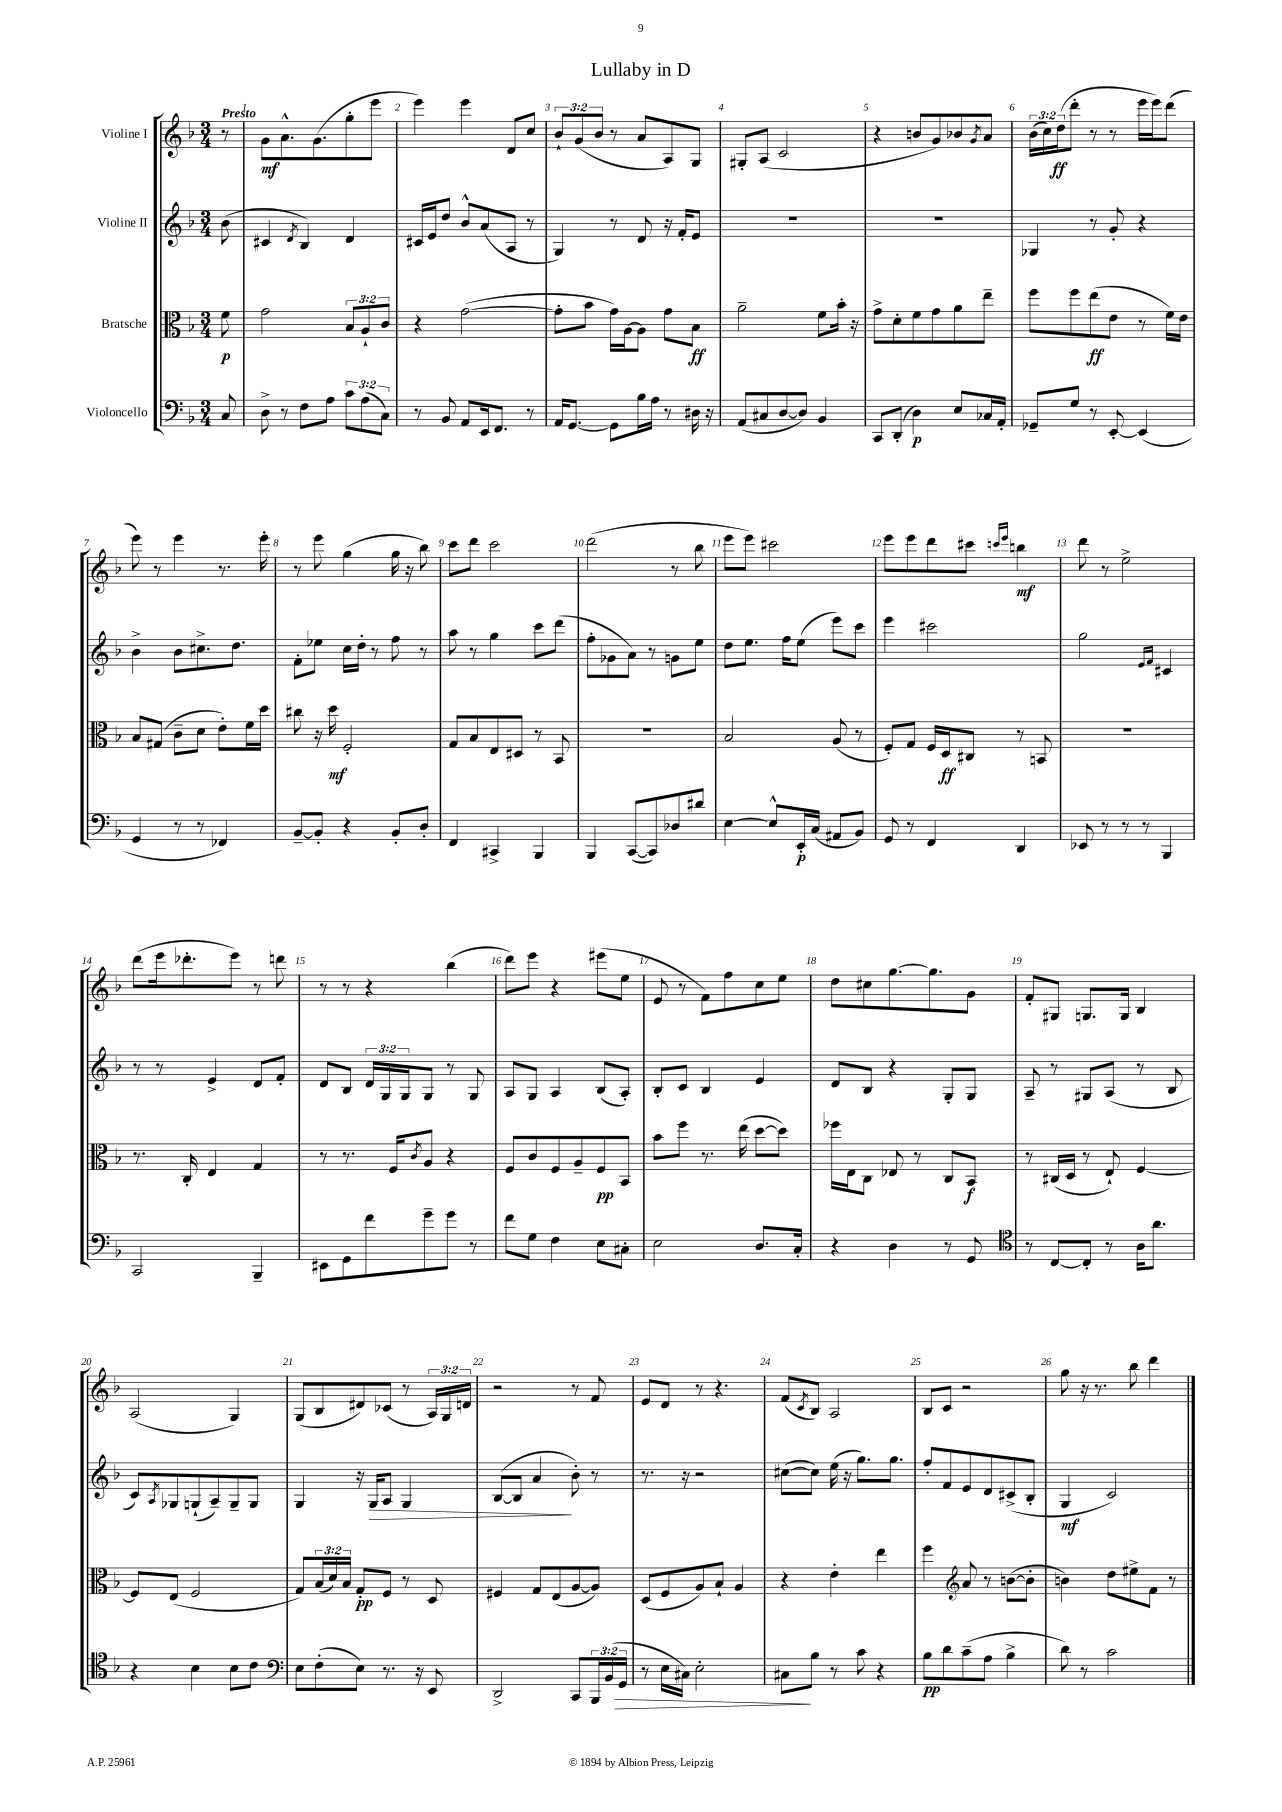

**kern	**dynam	**kern	**dynam	**kern	**dynam	**kern	**dynam
*part4	*part4	*part3	*part3	*part2	*part2	*part1	*part1
*staff4	*staff4	*staff3	*staff3	*staff2	*staff2	*staff1	*staff1
*I"Violoncello	*	*I"Bratsche	*	*I"Violine II	*	*I"Violine I	*
*clefF4	*	*clefC3	*	*clefG2	*	*clefG2	*
*k[b-]	*	*k[b-]	*	*k[b-]	*	*k[b-]	*
*M3/4	*	*M3/4	*	*M3/4	*	*M3/4	*
=	=	=	=	=	=	=	=
!	!	!	!	!	!	!LO:TX:a:B:t=Presto	!
8C/	.	8f\	p	(8b-\	.	8r	.
=1	=1	=1	=1	=1	=1	=1	=1
8D^\	.	2g\	.	4c#X/	.	8g\L	mf
8r	.	.	.	.	.	8.a^^\	.
.	.	.	.	8qd/	.	.	.
8F\L	.	.	.	4B-/)	.	.	.
.	.	.	.	.	.	(8.g\	.
8A\J	.	.	.	.	.	.	.
12c\L	.	12B-/L	.	4d/	.	8gg'\	.
(12A\	.	12A`/	.	.	.	.	.
.	.	.	.	.	.	8eee\J	.
12C\J)	.	12c/J	.	.	.	.	.
=2	=2	=2	=2	=2	=2	=2	=2
8r	.	4r	.	16c#X/LL	.	4eee\)	.
.	.	.	.	16e/J	.	.	.
8BB-/	.	.	.	8dd/J	.	.	.
8AA/L	.	([2g\	.	8b-^^/L	.	4eee\	.
16EE/k	.	.	.	(8a/	.	.	.
8.FF/J	.	.	.	.	.	.	.
.	.	.	.	8A/J	.	8d/L	.
8r	.	.	.	8r	.	8cc/J	.
=3	=3	=3	=3	=3	=3	=3	=3
16AA/KL	.	8g'\L]	.	4G/)	.	12b-`/L	.
[8.GG/J	.	.	.	.	.	.	.
.	.	.	.	.	.	(12g/	.
.	.	8b-\J	.	.	.	.	.
.	.	.	.	.	.	12b-/J	.
8GG\L]	.	16g\LL)	.	8r	.	8r	.
.	.	[16A\J	.	.	.	.	.
16B-\L	.	8A\J]	.	8d/	.	8a/L	.
16A\JJ	.	.	.	.	.	.	.
8r	.	8g\L	.	16r	.	8A/)	.
.	.	.	.	16f'/KL	.	.	.
16D#X\	.	8B-\J	ff	8e/J	.	8G/J	.
16r	.	.	.	.	.	.	.
=4	=4	=4	=4	=4	=4	=4	=4
(8AA/L	.	2a~\	.	2.r	.	8G#X'/L	.
8C#X/	.	.	.	.	.	(8A/J	.
[8D/	.	.	.	.	.	2c/	.
8D/J])	.	.	.	.	.	.	.
4BB-/	.	8f\L	.	.	.	.	.
.	.	16b-'\Jk	.	.	.	.	.
.	.	16r	.	.	.	.	.
=5	=5	=5	=5	=5	=5	=5	=5
8CC/L	.	8g^\L	.	2.r	.	4r	.
(8DD'/J	.	8d'\	.	.	.	.	.
4D\)	p	8f\	.	.	.	8bn/L	.
.	.	8g\	.	.	.	8g/)	.
8E/L	.	8a\	.	.	.	8b-X/	.
.	.	.	.	.	.	8qg/	.
16C-X/L	.	8ee~\J	.	.	.	8a/J	.
16AA'/JJ	.	.	.	.	.	.	.
=6	=6	=6	=6	=6	=6	=6	=6
8GG-X~/L	.	8ff\L	.	4G-X/	.	(24b-\LL	.
.	.	.	.	.	.	24cc\)	.
.	.	.	.	.	.	(24dd\J	ff
8G/J	.	8ff\	.	.	.	8ddd'\J	.
8r	.	(8ee\	ff	8r	.	8r	.
[8EE'/	.	8e\J	.	8g'/	.	8r	.
(4EE/]	.	8r	.	4r	.	16eee\LL	.
.	.	.	.	.	.	16eee\J)	.
.	.	16f\LL)	.	.	.	(8ddd\J	.
.	.	16e\JJ	.	.	.	.	.
!!LO:LB:g=z
=7	=7	=7	=7	=7	=7	=7	=7
4GG/	.	8B-/L	.	4b-^\	.	8eee\)	.
.	.	(8G#X/J	.	.	.	8r	.
8r	.	8c~\L	.	8b-\L	.	4eee\	.
8r	.	8d\J	.	8.cc#X^\	.	.	.
4FF-X/)	.	8e'\L)	.	.	.	8.r	.
.	.	.	.	8.dd\J	.	.	.
.	.	16f\L	.	.	.	.	.
.	.	16dd\JJ	.	.	.	16eee'\	.
=8	=8	=8	=8	=8	=8	=8	=8
[8BB-~/L	.	8cc#X\	.	8f'\L	.	8r	.
8BB-'/J]	.	16r	.	8ee-X\J	.	8eee\	.
.	.	16dd\	mf	.	.	.	.
4r	.	2F'/	.	16cc\LL	.	(4gg\	.
.	.	.	.	16dd'\JJ	.	.	.
.	.	.	.	8r	.	.	.
8BB-'/L	.	.	.	8ff\	.	16gg\	.
.	.	.	.	.	.	16r	.
8D'/J	.	.	.	8r	.	8bb-\)	.
=9	=9	=9	=9	=9	=9	=9	=9
4FF/	.	8G/L	.	8aa\	.	8ccc\L	.
.	.	8B-/	.	8r	.	8ddd\J	.
4CC#X^/	.	8E/	.	4gg\	.	2ccc\	.
.	.	8D#X/J	.	.	.	.	.
4BBB-/	.	8r	.	8ccc\L	.	.	.
.	.	8BB-/	.	(8ddd\J	.	.	.
=10	=10	=10	=10	=10	=10	=10	=10
4BBB-/	.	2.r	.	8ff'\L	.	(2ddd\	.
.	.	.	.	8g-X\	.	.	.
([8CC/L	.	.	.	8a\J)	.	.	.
8CC/])	.	.	.	8r	.	.	.
8D-X/	.	.	.	8gn\L	.	8r	.
8d#X/J	.	.	.	8ee\J	.	8bb-\	.
=11	=11	=11	=11	=11	=11	=11	=11
[4E\	.	2B-/	.	8dd\L	.	8eee\L	.
.	.	.	.	8.ee\J	.	8eee\J)	.
8E^^/L]	.	.	.	.	.	2ccc#X\	.
.	.	.	.	16ff\KL	.	.	.
16EE'/L	p	.	.	(8ee\J	.	.	.
(16C/JJ	.	.	.	.	.	.	.
8AA#X/L	.	(8A/	.	8eee\L)	.	.	.
8BB-/J)	.	8r	.	8ccc\J	.	.	.
=12	=12	=12	=12	=12	=12	=12	=12
8GG/	.	8F'/L)	.	4eee\	.	8eee\L	.
8r	.	8G/J	.	.	.	8eee\	.
4FF/	.	16F/LL	.	2ccc#X\	.	8ddd\	.
.	.	16D/J	ff	.	.	.	.
.	.	8C#X/J	.	.	.	8ccc#X\J	.
.	.	.	.	.	.	16qqcccn/LL	.
.	.	.	.	.	.	16qqeee/JJ	.
4DD/	.	8r	.	.	.	4bbn\	mf
.	.	8BBn/	.	.	.	.	.
=13	=13	=13	=13	=13	=13	=13	=13
8EE-X/	.	2.r	.	2gg\	.	8ddd\	.
8r	.	.	.	.	.	8r	.
8r	.	.	.	.	.	2ee^\	.
8r	.	.	.	.	.	.	.
.	.	.	.	16qqe/LL	.	.	.
.	.	.	.	16qqf/JJ	.	.	.
4BBB-/	.	.	.	4c#X/	.	.	.
!!LO:LB:g=z
=14	=14	=14	=14	=14	=14	=14	=14
2CC/	.	8.r	.	8r	.	(8ddd\L	.
.	.	.	.	8r	.	16eee\k	.
.	.	16C'/	.	.	.	8.ddd-X'\	.
.	.	4E/	.	4e^/	.	.	.
.	.	.	.	.	.	8eee\J)	.
4BBB-~/	.	4G/	.	8d/L	.	8r	.
.	.	.	.	8f'/J	.	8dddn\	.
=15	=15	=15	=15	=15	=15	=15	=15
8EE#X\L	.	8r	.	8d/L	.	8r	.
8GG\	.	8.r	.	8B-/J	.	8r	.
8f\	.	.	.	24d/LL	.	4r	.
.	.	.	.	24G/	.	.	.
.	.	16F/KL	.	.	.	.	.
.	.	.	.	24G/J	.	.	.
.	.	8qc/	.	.	.	.	.
8g~\	.	8A/J	.	8G/J	.	.	.
8g\J	.	4r	.	8r	.	(4bb-\	.
8r	.	.	.	8G/	.	.	.
=16	=16	=16	=16	=16	=16	=16	=16
8f\L	.	8F/L	.	8A/L	.	8ddd\L)	.
8G\J	.	8c/	.	8G/J	.	8eee\J	.
4F\	.	8F/	.	4A/	.	4r	.
.	.	8A~/	.	.	.	.	.
8E\L	.	8F/	pp	(8B-/L	.	(8eee#X\L	.
8C#X'\J	.	8BB-/J	.	8A'/J)	.	8ee\J	.
=17	=17	=17	=17	=17	=17	=17	=17
2E\	.	8b-\L	.	8B-'/L	.	8e/	.
.	.	8ff\J	.	8c/J	.	8r	.
.	.	8.r	.	4B-/	.	8f\L)	.
.	.	.	.	.	.	8ff\	.
.	.	(16ee\	.	.	.	.	.
8.D/L	.	[8dd\L	.	4e/	.	8cc\	.
.	.	8dd\J])	.	.	.	8ee\J	.
16C'/Jk	.	.	.	.	.	.	.
=18	=18	=18	=18	=18	=18	=18	=18
4r	.	16ff-X\LL	.	8d/L	.	8dd\L	.
.	.	16E\J	.	.	.	.	.
.	.	8C\J	.	8B-/J	.	8cc#X\	.
4D\	.	8E-X/	.	4r	.	[8.gg\	.
.	.	8r	.	.	.	.	.
.	.	.	.	.	.	8.gg\]	.
8r	.	8C/L	.	8G'/L	.	.	.
8GG/	.	8BB-/J	f	8G/J	.	8g\J	.
=19	=19	=19	=19	=19	=19	=19	=19
*clefC4	*	*	*	*	*	*	*
8r	.	8r	.	8A~/	.	8f'/L	.
[8C/L	.	(16C#X/LL	.	8r	.	8G#X/J	.
.	.	16D/JJ	.	.	.	.	.
8C'/J]	.	8r	.	8G#X/L	.	8.Gn/L	.
8r	.	8E`/)	.	(8A/J	.	.	.
.	.	.	.	.	.	16G/Jk	.
16A\KL	.	[4F/	.	8r	.	4B-/	.
8.a\J	.	.	.	.	.	.	.
.	.	.	.	8B-/	.	.	.
!!LO:LB:g=z
=20	=20	=20	=20	=20	=20	=20	=20
4r	.	8F/L]	.	8c/L)	.	(2A/	.
.	.	.	.	8qA/	.	.	.
.	.	(8E/J	.	8G-X/	.	.	.
4B-\	.	2F/	.	(8Gn`/	.	.	.
.	.	.	.	8A~/)	.	.	.
8B-\L	.	.	.	8G~/	.	4G/)	.
8c\J	.	.	.	8G/J	.	.	.
=21	=21	=21	=21	=21	=21	=21	=21
*clefF4	*	*	*	*	*	*	*
8E\L	.	8G/L)	.	4G/	.	(8G/L	.
(8F'\	.	(24B-/L	.	.	.	8B-/	.
.	.	24d/)	.	.	.	.	.
.	.	24B-/JJ	.	.	.	.	.
8E\J)	.	8G'/L	pp	16r	.	8d#X/)	.
!	!	!	!	!	!LO:HP:b	!	!
.	.	.	.	16G/KL	>	.	.
8.r	.	8F/J	.	8A/J	.	(8c-X/J	.
.	.	8r	.	4G/	.	8r	.
16r	.	.	.	.	.	.	.
8EE/	.	8D/	.	.	.	24A/LL)	.
.	.	.	.	.	.	24G/	.
.	.	.	.	.	.	24dn/JJ	.
=22	=22	=22	=22	=22	=22	=22	=22
2DD^/	.	4F#X/	.	([8B-/L	.	2r	.
.	.	.	.	8B-/J]	.	.	.
.	.	8G/L	.	4a/	.	.	.
.	.	(8E/	.	.	.	.	.
8CC/L	.	[8A/	.	8b-'\)	]	8r	.
24BBB-/L	.	8A/J])	.	8r	.	8f/	.
(24BB-/	.	.	.	.	.	.	.
!	!LO:HP:b	!	!	!	!	!	!
24GG/JJ	>	.	.	.	.	.	.
=23	=23	=23	=23	=23	=23	=23	=23
8r	.	(8D/L	.	8.r	.	8e/L	.
16E\LL	.	8F/	.	.	.	8d/J	.
16C#X\JJ)	.	.	.	16r	.	.	.
2E'\	.	8A/)	.	2r	.	8r	.
.	.	8B-`/J	.	.	.	4.r	.
.	.	4A/	.	.	.	.	.
=24	=24	=24	=24	=24	=24	=24	=24
8C#X\L	.	4r	.	([8cc#X\L	.	(8f/L	.
.	.	.	.	.	.	8qc/	.
8B-\J	]	.	.	8cc#\J])	.	8B-/J)	.
8r	.	4e'\	.	(16ee\	.	2A/	.
.	.	.	.	16r	.	.	.
8c\	.	.	.	8.gg\L)	.	.	.
4r	.	4ee\	.	.	.	.	.
.	.	.	.	8.gg\J	.	.	.
=25	=25	=25	=25	=25	=25	=25	=25
8B-\L	pp	4ff\	.	8ff'/L	.	8B-/L	.
8d\	.	.	.	8f/	.	8c/J	.
*	*	*clefG2	*	*	*	*	*
(8c~\	.	8a/	.	8e/	.	2r	.
8A\J	.	8r	.	8d/	.	.	.
4B-^\	.	([8bn\L	.	(8c#X^/	.	.	.
.	.	8b'\J]	.	8B-'/J	.	.	.
=26	=26	=26	=26	=26	=26	=26	=26
8d\)	.	4bn\)	.	4G/	mf	8gg\	.
8r	.	.	.	.	.	16r	.
.	.	.	.	.	.	8.r	.
2c\	.	8dd\L	.	2c/)	.	.	.
.	.	8ee#X^\	.	.	.	8bb-\	.
.	.	8f\J	.	.	.	4ddd\	.
.	.	8r	.	.	.	.	.
==	==	==	==	==	==	==	==
*-	*-	*-	*-	*-	*-	*-	*-
